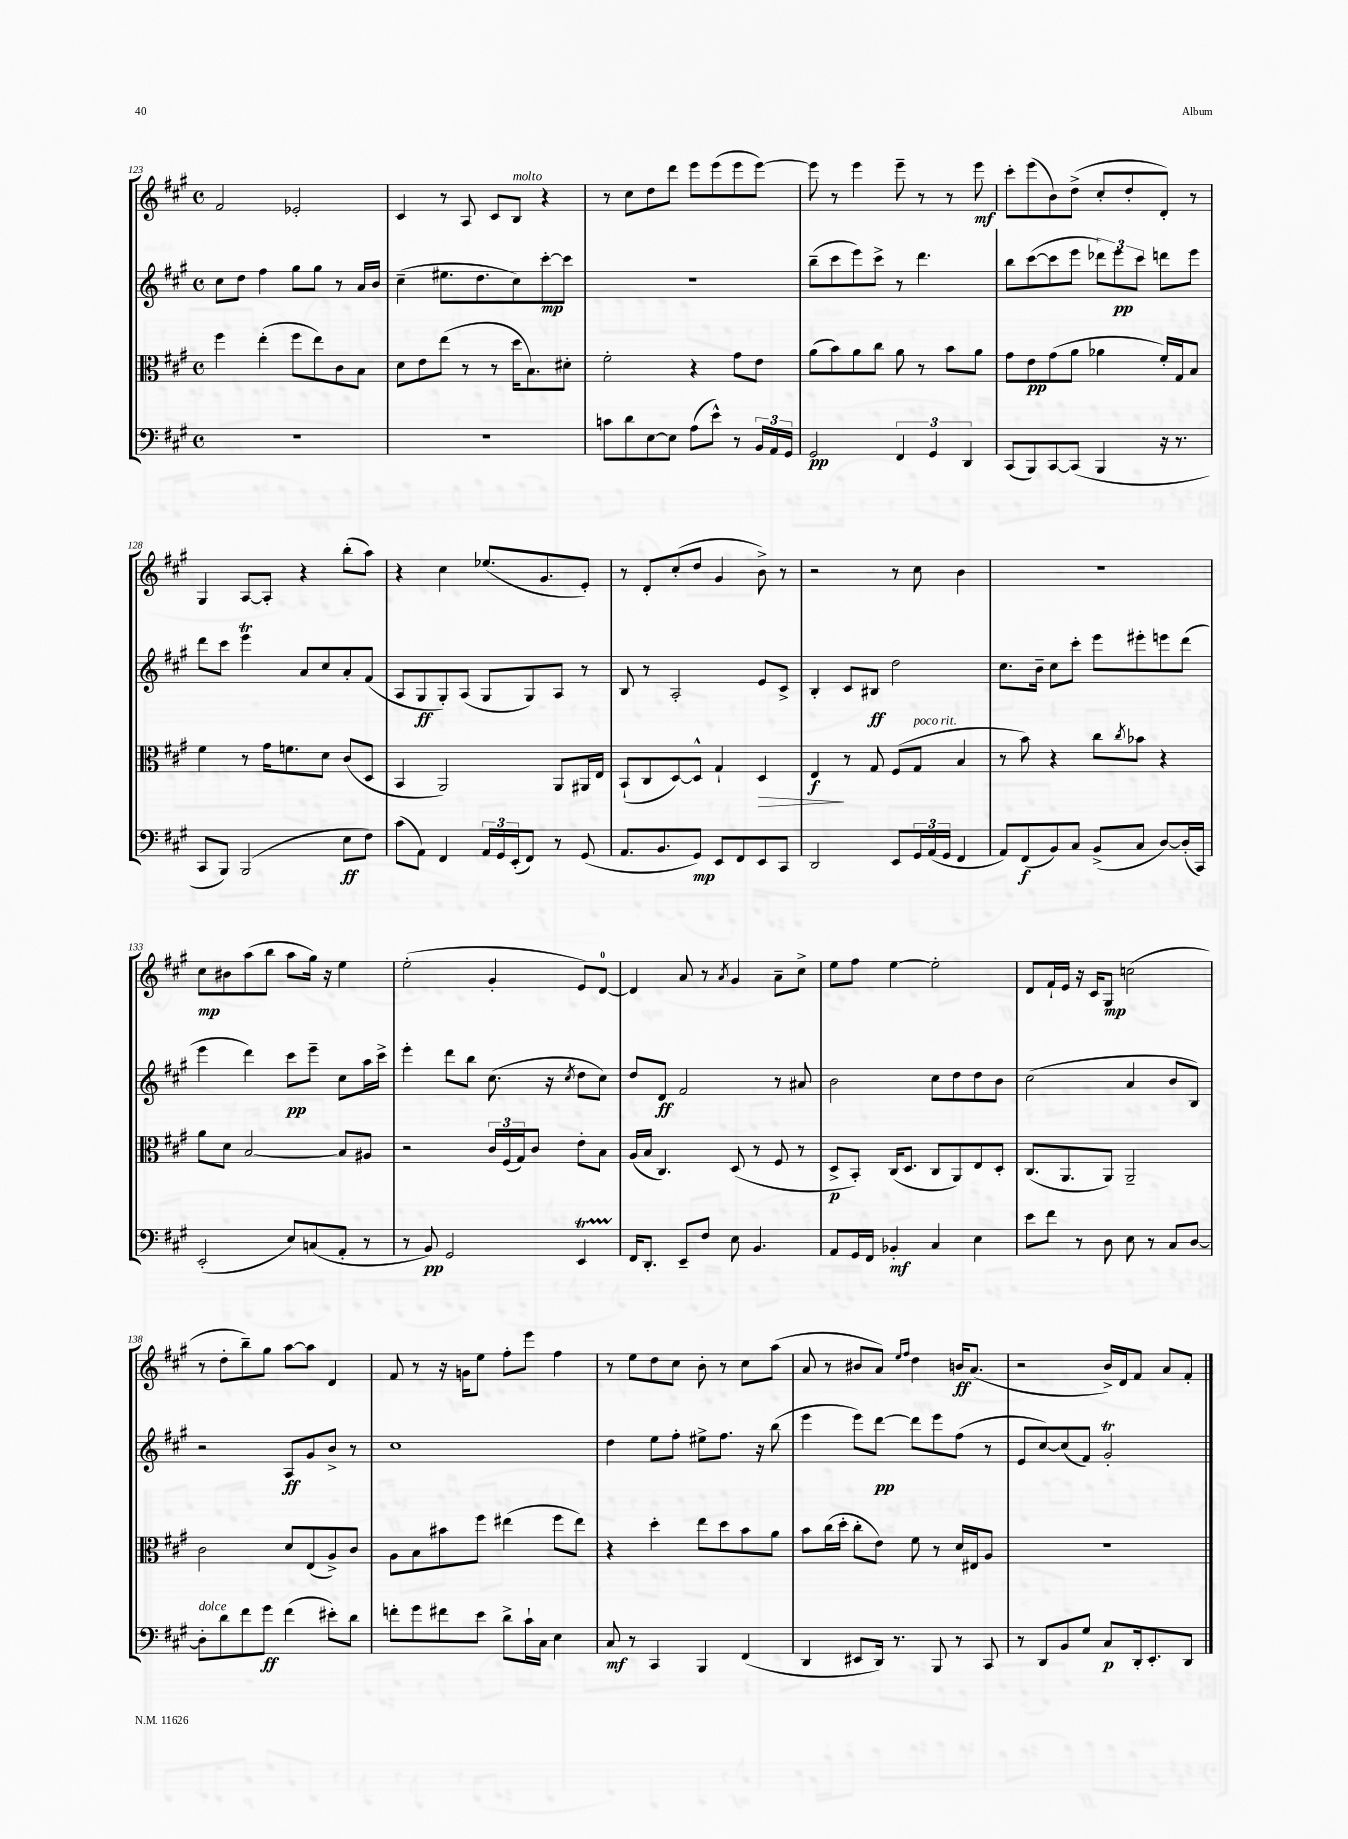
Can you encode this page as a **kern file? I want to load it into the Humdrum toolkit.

**kern	**kern	**kern	**kern
*staff4	*staff3	*staff2	*staff1
*clefF4	*clefC3	*clefG2	*clefG2
*k[f#c#g#]	*k[f#c#g#]	*k[f#c#g#]	*k[f#c#g#]
*M4/4	*M4/4	*M4/4	*M4/4
*met(c)	*met(c)	*met(c)	*met(c)
1r	4ff#\	8cc#\L	2f#/
.	.	8dd\J	.
.	(4ee'\	4ff#\	.
.	8ff#\L	8gg#\L	2e-'/
.	8ee\)	8gg#\J	.
.	8c#\	8r	.
.	8B\J	16a/LL	.
.	.	16b/JJ	.
=	=	=	=
1r	8d\L	(4cc#~\	4c#/
.	8e\	.	.
.	(8ee\J	8.ee#\L	8r
.	8r	.	8A/
.	.	8.dd\	.
.	8r	.	8c#/L
.	16dd\LK	8cc#\)	8B/J
.	8.B\)	.	.
.	.	[8ccc#'\	4r
.	8d#'\J	8ccc#\]J	.
=	=	=	=
8c\L	2f#'\	1r	8r
8d\	.	.	8cc#\L
[8E\	.	.	8dd\
8E\]J	.	.	8ddd\J
(8A\L	4r	.	8eee\L
8e^^\J)	.	.	(8eee\
8r	8g#\L	.	8eee\
24BB/LL	8e\J	.	[8eee\J)
24AA/	.	.	.
24GG#/JJ	.	.	.
=	=	=	=
2GG#/	(8a\L	(8bb~\L	8eee\]
.	8b\)	8ccc#\	8r
.	8a\	8eee\)	4eee\
.	8cc#\J	8ccc#^\J	.
6FF#/	8a\	8r	8eee~\
.	8r	4.ddd\	8r
6GG#/	.	.	.
.	8b\L	.	8r
6DD/	.	.	.
.	8a\J	.	8eee\
=	=	=	=
(8CC#/L	8g#\L	8bb\L	8ccc#'\L
8BBB/)	8e\	([8ccc#\	(8eee\
[8CC#/	(8g#\	8ccc#\]	8b\)
(8CC#/]J	8a\J	8eee\J	(8dd^\J
4BBB/	4a-\	12ddd-\L)	8cc#'/L
.	.	12eee\	.
.	.	.	8dd'/
.	.	12ccc#\J	.
16r	16f#'/LL)	8ddd\L	8d'/J)
8.r	16G#/J	.	.
.	8B/J	8eee\J	8r
=	=	=	=
8CC#/L	4f#\	8ddd\L	4G#/
8BBB/J)	.	8ccc#\J	.
(2BBB/	8r	4eee\	[8A/L
.	16g#\LK	.	8A'/]J
.	8.f\	.	.
.	.	8a/L	4r
.	8d\J	8cc#/	.
8E\L	(8c#/L	8a'/	(8bb'\L
8F#\J)	8D/J	(8f#/J	8aa\J)
=	=	=	=
(8c#\L	4BB/	8A/L	4r
8AA\J)	.	8G#/	.
4FF#/	2AA/)	8G#'/)	4cc#\
.	.	(8A/J	.
24AA/LL	.	8G#/L	(8.ee-/L
24GG#/	.	.	.
(24EE'/J	.	.	.
8FF#/J)	.	8G#/)	.
.	.	.	8.g#/
8r	8AA/L	8A/J	.
(8GG#/	16AA#/L	8r	8e'/J)
.	16E/JJ	.	.
=	=	=	=
8.AA/L	(8BB`/L	8B/	8r
.	8C#/	8r	8d'/L
8.BB/	.	.	.
.	[8D/)	2A'/	(8cc#'/
8GG#/J)	8D^^/]J	.	8dd/J
8EE/L	4G#`/	.	4g#/
8FF#/	.	.	.
8EE/	4D/	8e/L	8b^\)
8CC#/J	.	8c#^/J	8r
=	=	=	=
2DD/	4E/	4B'/	2r
.	8r	8c#/L	.
.	8G#/	8B#/J	.
8EE/L	(8F#/L	2dd\	8r
24GG#/L	8G#/J	.	8cc#\
(24AA/	.	.	.
24GG#/JJ	.	.	.
4FF#/	4B/	.	4b\
=	=	=	=
8AA/L)	8r	8.cc#\L	1r
(8FF#/	8b\)	.	.
.	.	16b~\Jk	.
8BB/)	4r	8cc#\L	.
8C#/J	.	8ccc#'\J	.
(8BB^/L	8cc#\L	8eee\L	.
.	8qcc#/	.	.
8C#/J	8b-\J	8eee#'\	.
[8D/L)	4r	8eee\	.
(16D'/]L	.	(8ddd\J	.
16CC#/JJ)	.	.	.
=	=	=	=
(2EE'/	8a\L	4eee\	8cc#\L
.	8d\J	.	8b#\
.	[2B/	4ddd\)	(8aa\
.	.	.	8bb\J
8E/L)	.	8ccc#\L	8aa\L
(8C/	.	8eee~\J	16gg#\Jk)
.	.	.	16r
8AA'/J	8B/]L	8cc#\L	4ee\
8r	8A#/J	16aa\L	.
.	.	16ccc#^\JJ	.
=	=	=	=
8r	2r	4eee'\	(2ee'\
8BB/)	.	.	.
2GG#/	.	8ddd\L	.
.	.	8bb\J	.
.	24c#/LL	(8.cc#\	4g#'/
.	(24F#/	.	.
.	24G#/J)	.	.
.	8c#/J	.	.
.	.	16r	.
.	.	8qcc#/	.
4EE/	8e'\L	8dd\L	8e/L)
.	8B\J	8cc#\J)	[8d/J
=	=	=	=
16FF#/LK	(16A/LL	8dd/L	4d/]
8.DD'/J	16B/JJ	.	.
.	4.C#/)	8d/J	.
8EE~/L	.	2f#/	8a/
8F#/J	.	.	8r
.	.	.	8qa/
8E\	(8D/	.	4g#/
4.BB/	8r	.	.
.	8F#/	8r	8a~\L
.	8r	8a#/	8cc#^\J
=	=	=	=
8AA/L	8D^/L	2b\	8ee\L
16GG#/L	8BB'/J)	.	8ff#\J
16FF#/JJ	.	.	.
4BB-'/	(16C#/LK	.	[4ee\
.	8.D/J	.	.
4C#/	8C#/L	8cc#\L	2ee'\]
.	8AA/)	8dd\	.
4E\	8E/	8dd\	.
.	8D'/J	8b\J	.
=	=	=	=
8e\L	(8.C#/L	(2cc#\	8d/L
8f#\J	.	.	16f#`/L
.	8.AA/	.	16e/JJ
8r	.	.	16r
.	.	.	16c#/LK
8D\	8AA/J)	.	8G#/J
8E\	2AA~/	4a/	(2cc\
8r	.	.	.
8C#/L	.	8b/L	.
[8D/J	.	8B/J)	.
=	=	=	=
8D'\]L	2c#\	2r	8r
8d\	.	.	8dd'\L
8f#\	.	.	8bb~\)
8g#\J	.	.	8gg#\J
(4f#\	8d/L	8A/L	[8aa\L
.	(8E/	8g#/	8aa\]J
8e#'\L)	8A^/)	8b^/J	4d/
8d\J	8c#/J	8r	.
=	=	=	=
8f'\L	8A\L	1cc#	8f#/
8g#\	8B\	.	8r
8f#\	8b#\	.	16r
.	.	.	16g\LK
8e\J	8ff#\J	.	8ee\J
8d^\L	(4ee#\	.	8ff#'\L
16c#`\L	.	.	8eee\J
16C#\JJ	.	.	.
4E\	8ff#\L	.	4ff#\
.	8ee#\J)	.	.
=	=	=	=
8C#/	4r	4dd\	8r
8r	.	.	8ee\L
4CC#/	4dd'\	8ee\L	8dd\
.	.	8ff#'\J	8cc#\J
4BBB/	8ee\L	8ee#^\L	8b'\
.	8dd\	8.ff#\J	8r
(4FF#/	8b\	.	8cc#\L
.	.	16r	.
.	8a\J	(8bb\	(8aa\J
=	=	=	=
4DD/	8b\L	4eee\	8a/
.	(16cc#\L	.	8r
.	16dd'\JJ	.	.
8EE#/L	8cc#'\L	8eee\L)	8b#/L
16DD/Jk)	8e\J)	[8ddd\J	8a/J)
8.r	.	.	.
.	.	.	16qqee/LL
.	.	.	16qqff#/JJ
.	8f#\	8ddd\]L	4dd\
8BBB/	8r	8eee\	.
8r	16d/LL	(8ff#\J	16b/LK
.	16E#/J	.	(8.a/J
8CC#/	8A/J	8r	.
=	=	=	=
8r	1r	8e/L	2r
8DD/L	.	[8cc#/)	.
8BB/	.	(8cc#/]	.
8G#/J	.	8f#/J)	.
8C#/L	.	2g#'/	16b^/LL)
.	.	.	16d/J
16DD'/k	.	.	8f#/J
8.EE'/	.	.	.
.	.	.	8a/L
8DD/J	.	.	8f#'/J
==	==	==	==
*-	*-	*-	*-
